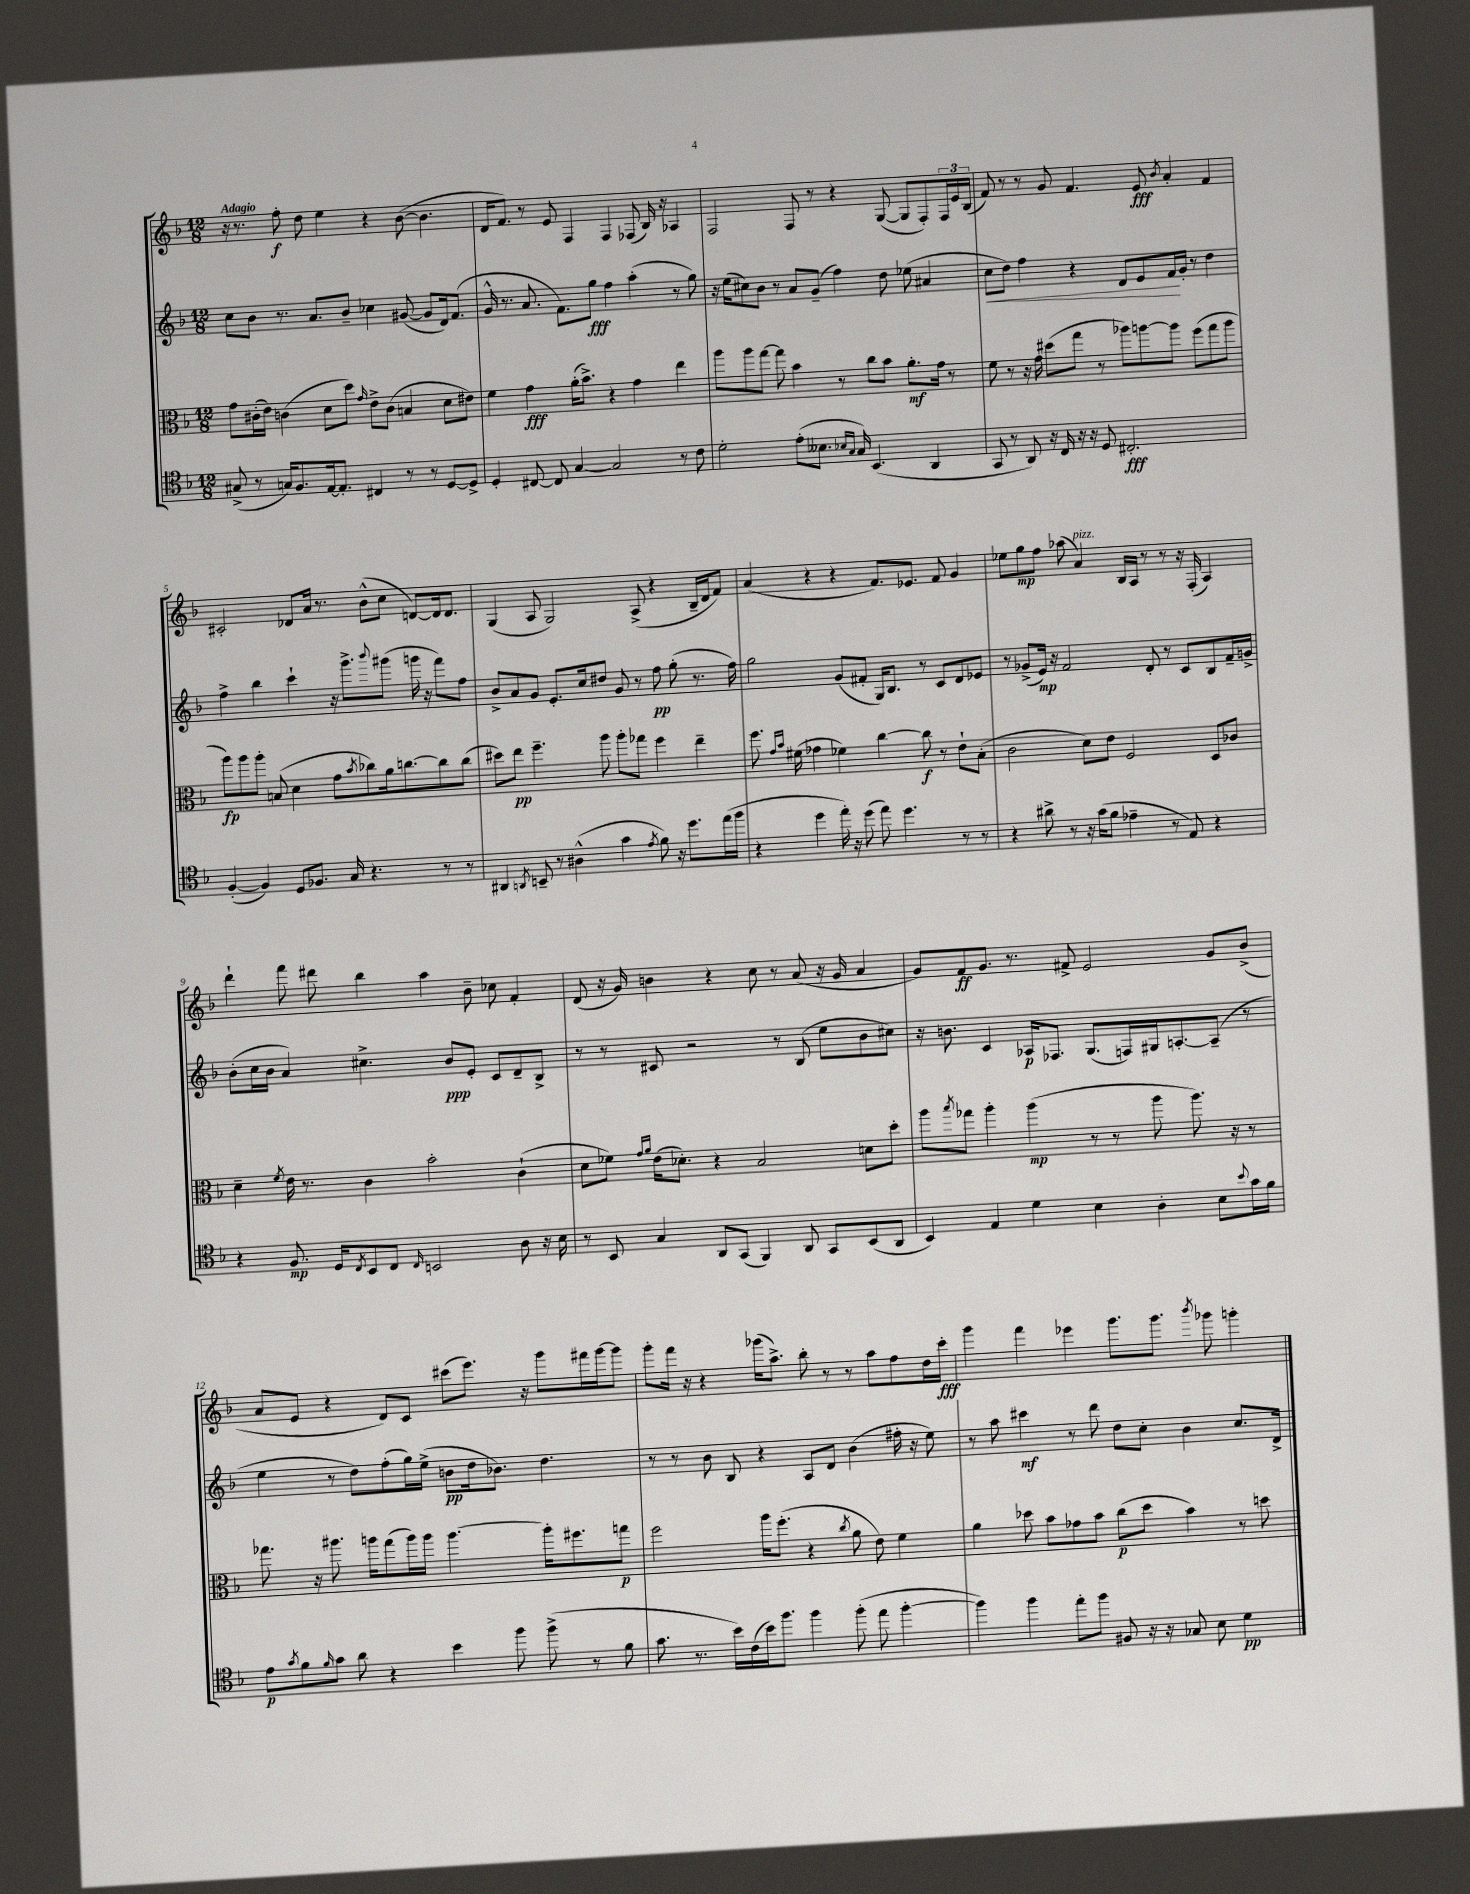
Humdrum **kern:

**kern	**kern	**kern	**kern
*staff4	*staff3	*staff2	*staff1
*clefC4	*clefC3	*clefG2	*clefG2
*k[b-]	*k[b-]	*k[b-]	*k[b-]
*M12/8	*M12/8	*M12/8	*M12/8
(8G#^	8g	8cc	16r
.	.	.	8.r
8r	(16c#'	8b-	.
.	16e)	.	.
16G)	(4c	8.r	8ff'
8.F	.	.	.
.	.	.	8dd
.	.	8.a	.
[16E	8d	.	4ee
8.E']	.	.	.
.	8dd)	8b-~	.
.	16qqg	.	.
4C#	8e^	4cc-	4r
.	(8c	.	.
8r	4B	([8g#	([8b-
8r	.	8g#]	4.b-]
[8D	8d	16d)	.
.	.	(8.f	.
8D^]	8e#)	.	.
=	=	=	=
4D'	4f	16g^^	16d
.	.	8.r	8.f)
[8C#	4g	8.a	8r
8C#]	.	.	8e
.	.	8.f)	.
[4G	(16a'	.	4F
.	8.b-^)	.	.
.	.	8gg	.
2G]	4r	4ff	4F
.	4g	(4aa'	(8F-
.	.	.	16B-)
.	.	.	16r
8r	4ee	8r	4A-
8c	.	8gg)	.
=	=	=	=
2d'	8aa	16r	2F
.	.	(16ee	.
.	8aa	8cc#)	.
.	[8gg	8b-	.
.	8gg]	8r	.
(8e'	4b-	8a	8F
8.B--	.	(8g~	8r
.	8r	4ff)	4r
16qqB-	.	.	.
16qqG	.	.	.
16G)	.	.	.
(4.BB-	8cc	.	.
.	8b-	8dd	([8G
.	8.a'	(8ee-	8G]
4AA	.	4a#	8F')
.	16g	.	.
.	8r	.	24F
.	.	.	24e
.	.	.	(24B-
=	=	=	=
8GG	8f	8cc	8f)
8r	8r	8dd)	8r
8AA)	16r	4ff	8r
.	16g	.	.
16r	(8dd#	.	8g
16C	.	.	.
16r	8gg	4r	4.f
16r	.	.	.
8D	8r	.	.
2.C#'	8aa-)	8d	.
.	[8aa	8e	8e
.	.	.	8qb-
.	8aa]	16f	4a'
.	.	16g'	.
.	(8ff	8r	.
.	8gg	4dd	4f
.	8aa	.	.
=	=	=	=
([4F'	8aa)	4ff^	2c#'
.	8aa	.	.
4F])	8aa'	4bb-	.
.	(8B	.	.
8D	4d	4ccc`	8d-
8.F-	.	.	16a
.	.	.	8.r
.	8g	16r	.
16G	.	8.ggg^	.
.	8qb-	.	.
4.r	8cc-)	.	(8b-^^
.	.	8qqbbb-	.
.	16a	(8ggg#	8cc
.	[8.cc	.	.
.	.	16ggg	[8d)
.	.	16r	.
8r	8cc]	8fff)	16d]
.	.	.	8.d
8r	(8cc	8ff	.
=	=	=	=
4AA#	8dd#)	8b-^	(4G
.	8ee	8a	.
8qAA	.	.	.
8BB~	4.ff~	8g	8A
8r	.	8.e'	2G)
(4A#^^	.	.	.
.	.	16cc	.
.	8aa	8dd#	.
4g	8aa'	8g	.
.	8gg-	8r	(8A^
8qe	.	.	.
8f)	4ff	8ff	4r
16r	.	(8gg'	.
8.dd	.	.	.
.	4ee~	8.r	16B-~
.	.	.	16d
(16ee	.	.	8f)
16ff	.	16ff)	.
=	=	=	=
4r	8.ff	2gg	(4a
.	16qqg	.	.
.	16qqb-	.	.
.	(16f#	.	.
4dd	4g-	.	4r
16ee')	4f-)	(8g	4r
16r	.	.	.
(8dd	.	8f#'	.
8ee)	[4cc	16G)	8.f)
.	.	8.B-	.
4.dd	.	.	.
.	.	.	8.e-
.	8cc]	8r	.
.	8r	8c	8f
8r	8e`	8d	4g
8r	(8B-'	8e-	.
=	=	=	=
4r	2c	8r	8ee-
.	.	(8g-^	8gg
8a#^	.	16e)	8ff
.	.	16r	.
8r	.	2f	(8aa-
16r	8d)	.	4a)
(16g	.	.	.
8f	8e	.	.
4e-~	2F	.	16B-
.	.	.	16A
.	.	8d'	8r
8r	.	8r	8r
8E)	.	8c	16r
.	.	.	(16F'
4r	8D	8B-	4A)
.	8c-	16f~	.
.	.	16g^	.
=	=	=	=
4r	4d~	(8b-'	4ddd`
.	.	16cc	.
.	.	16b-	.
.	8qf	.	.
8.F	16e	4a)	8fff
.	8.r	.	.
.	.	.	8ddd#
16D	.	.	.
8qC	.	.	.
8BB-	4c	4.cc#^	4bb-
8C	.	.	.
16qqC	.	.	.
2BB	2b-'	.	4aa
.	.	8b-	.
.	.	8e'	8b-~
.	.	8c	8cc-
8A	(4c`	8d~	4f'
16r	.	8B-^	.
16B-	.	.	.
=	=	=	=
8r	8d	8r	(8d
8BB-	8f-)	8r	16r
.	.	.	16g)
.	16qqg	.	.
.	16qqa	.	.
4G	(16e	8c#	4b
.	8.d-')	.	.
.	.	2r	.
8AA	4r	.	4r
(8GG	.	.	.
4FF)	2B-	.	8cc
.	.	8r	8r
8AA	.	(8B-	(8a
8GG	.	8ee	16r
.	.	.	16g
(8BB-	8d	8b-	4a
8AA	8dd'	8cc#)	.
=	=	=	=
4BB-)	8aa	16r	8g)
.	.	8.b	.
.	8qbb-	.	.
.	8gg-	.	8f
4E	4aa'	4c	8.g
.	.	.	8.r
4d	(4aa	16A-	.
.	.	8.F-	.
.	.	.	8f#^
4B-	8r	(8.G	2e
.	8r	.	.
.	.	16F)	.
4A'	8aa	16G#	.
.	.	[8.A'	.
.	8.aa)	.	.
8B-	.	(8A~]	8g
.	16r	.	.
8qqb-	.	.	.
16g	8r	8r	(8b-^
16f	.	.	.
=	=	=	=
8e	8.gg-	4ee	8a
8qg	.	.	.
8f	.	.	8e
.	16r	.	.
16qqf	.	.	.
8g	8.aa#	8r	4r
8a	.	8dd)	.
.	16aa	.	.
4r	(8gg-	(8ff'	8d)
.	16aa)	16gg)	8c
.	16aa	(16ee^	.
4b-	[4.aa	8b	(8ccc#
.	.	16dd	8.eee)
.	.	8.b-)	.
8ff	.	.	.
.	.	.	16r
(8ff^	16aa']	4.dd	8ggg
.	8.ff#	.	.
8r	.	.	16fff#
.	.	.	[16ggg
8f	8gg	.	8ggg]
=	=	=	=
8.g	2ff	8r	8ggg'
.	.	8r	16fff
8.r	.	.	16r
.	.	8b-	4r
16b-)	.	8B-	.
(16c	.	.	.
16b-)	16aa	4r	(16ggg-
8.ff	(8.ff'	.	8.aa^)
4ff	4r	8A	8bb-'
.	.	8d	8r
.	8qcc	.	.
(8ff'	8a	(4b-	8r
8ee	8e)	.	8aa
[4ff'	4f	16ff#'	8ff
.	.	16r	.
.	.	8ee)	16dd
.	.	.	16ccc'
=	=	=	=
4ff])	4a	8r	4ggg
.	.	8aa	.
4ff	8dd-	4ccc#	4fff
.	8b-	.	.
8ee'	8g-	8r	4eee-
8ff	8b-	8ddd	.
8F#	(8cc	8dd	8.ggg
16r	8dd-	8cc'	.
16r	.	.	8.ggg
8G-	4b-)	4b-	.
.	.	.	8qbbb-
8B-	.	.	8ggg-
4d	8r	8.cc	4ggg'
.	8dd	.	.
.	.	16d^	.
==	==	==	==
*-	*-	*-	*-
